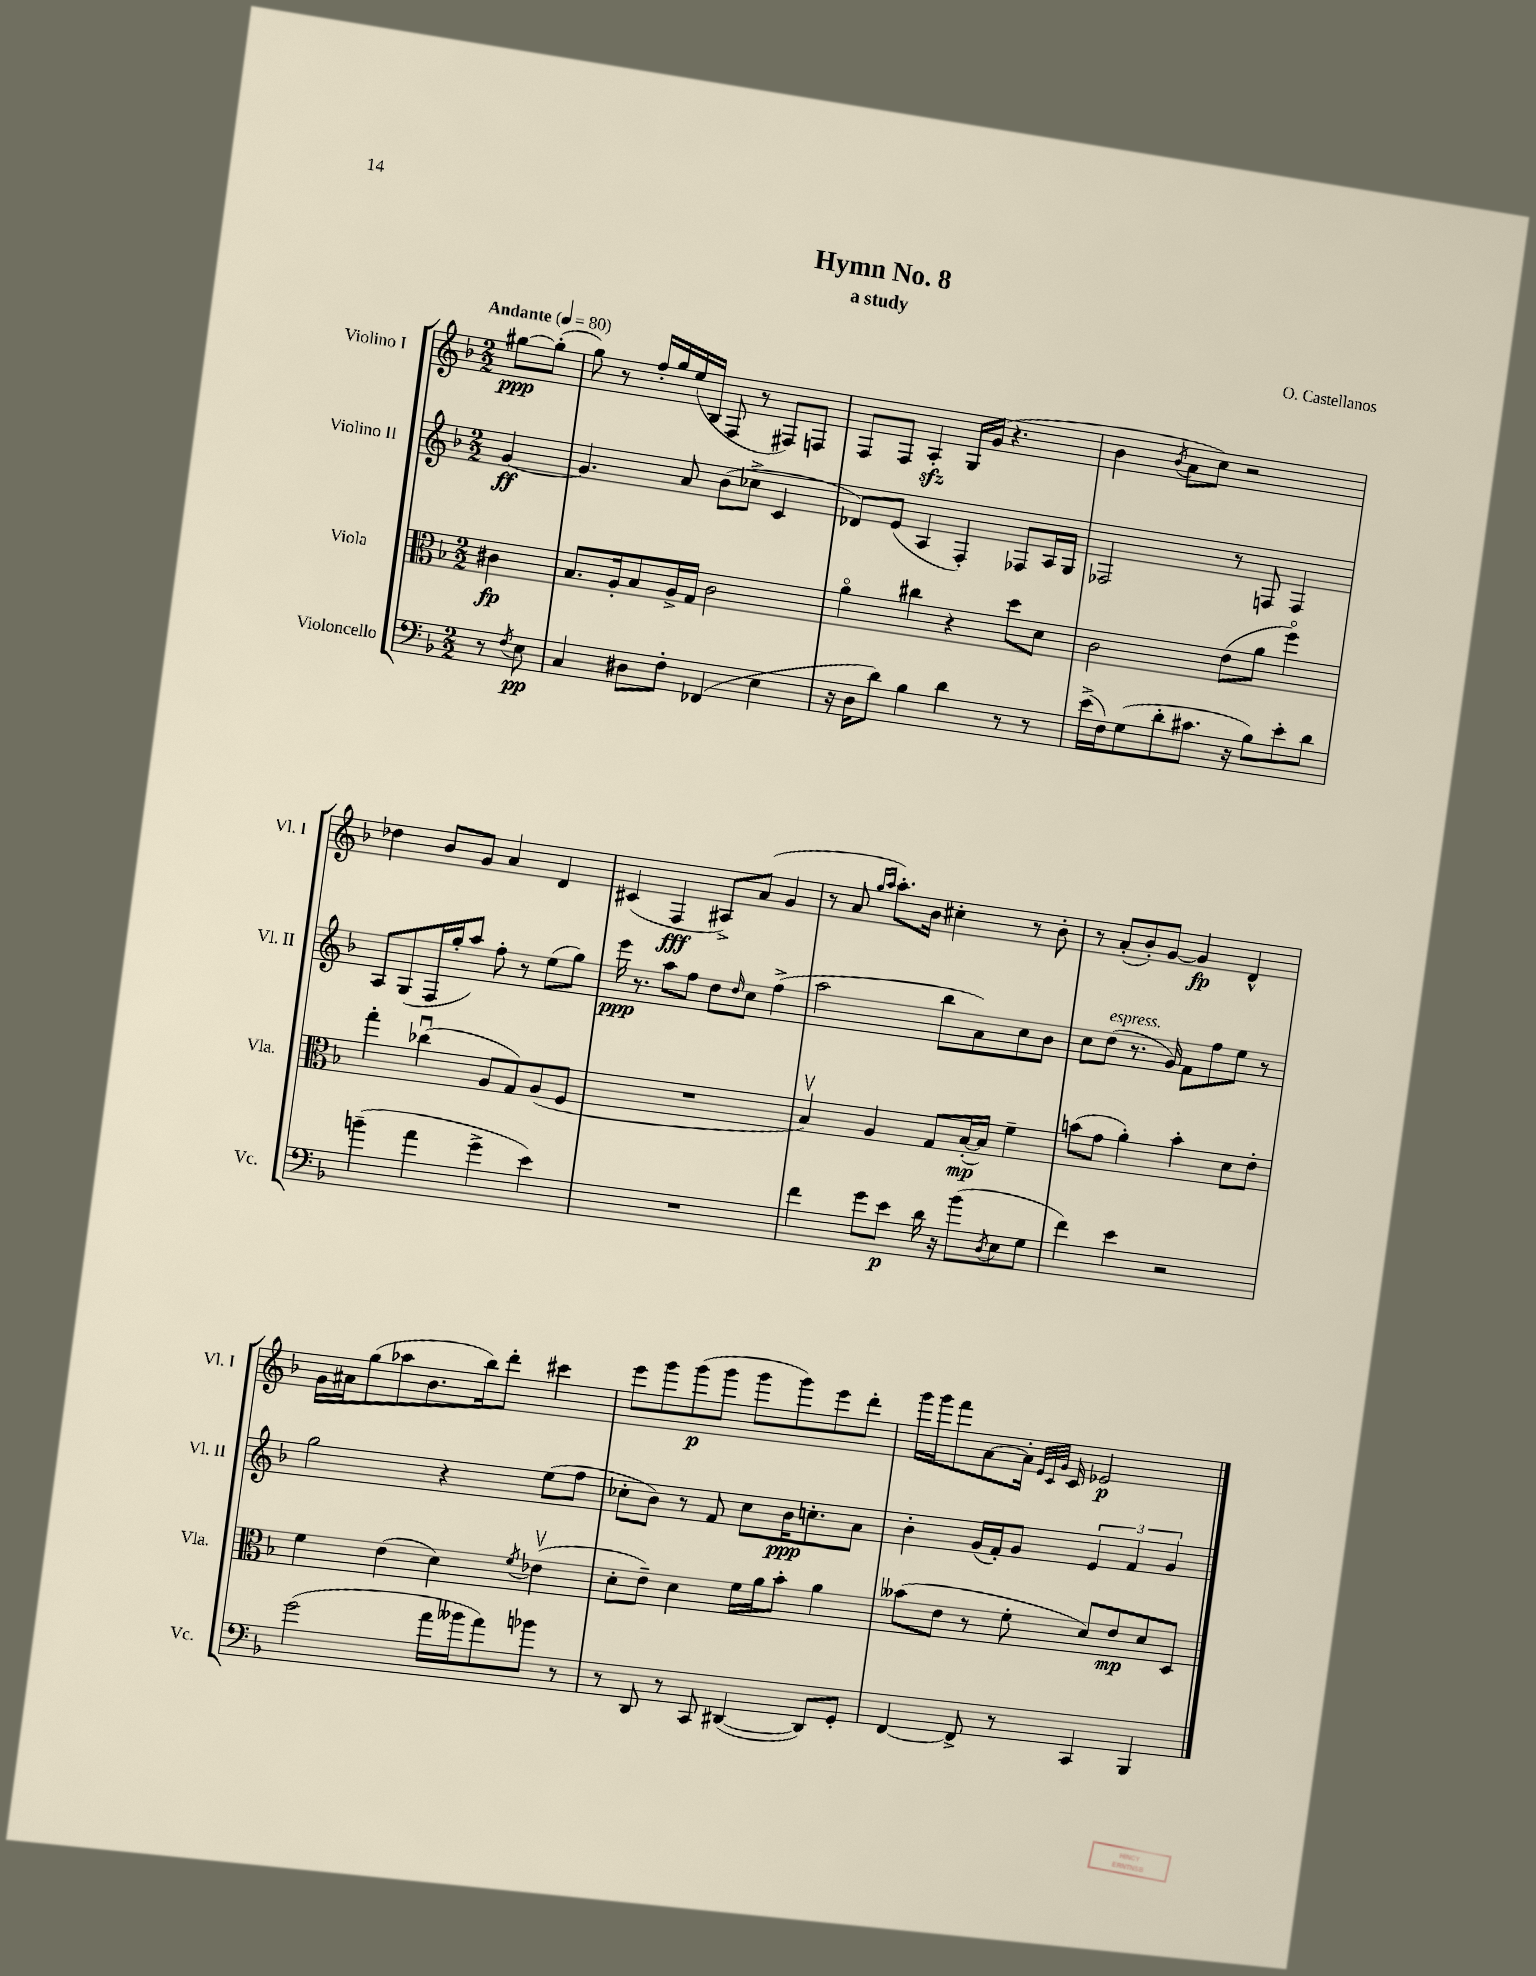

**kern	**kern	**kern	**kern
*staff4	*staff3	*staff2	*staff1
*clefF4	*clefC3	*clefG2	*clefG2
*k[b-]	*k[b-]	*k[b-]	*k[b-]
*M2/2	*M2/2	*M2/2	*M2/2
*MM80	*MM80	*MM80	*MM80
8r	4c#\	[4g/	[8gg#\L
8qF/	.	.	.
8E\	.	.	(8gg#'\]J
=	=	=	=
4C/	8.B-/L	4.g/]	8gg\)
.	.	.	8r
.	16A'/k	.	.
8D#\L	8B-/	.	16ff'/LL
.	.	.	16gg/
8F'\J	16A^/L	8a/	(16ee/
.	16G/JJ	.	16B-/JJ
(4FF-/	2c\	(8b-\L	8F/
.	.	8cc-^\J	8r
4E\	.	4c/	8F#/L)
.	.	.	8F/J
=	=	=	=
16r	4ao\	8d-/L)	8F/L
16D\LK	.	.	.
8d\J)	.	(8e/J	8F/J
4B-\	4cc#\	4A/	4A'/
4d\	4r	4F'/)	16G/LL
.	.	.	(16g/JJ
.	.	.	4.r
8r	8dd\L	8F-/L	.
8r	8d\J	16A/L	.
.	.	16G/JJ	.
=	=	=	=
(16e^\LL	2c\	2F-/	4b-\
16F\J)	.	.	.
(8G\	.	.	.
.	.	.	8qb-/
8d'\	.	.	8a\L
8.c#\J	.	.	8cc\J)
.	(8e\L	8r	2r
16r	.	.	.
8B-\L)	8a\J	8F/	.
8e'\	4ffo\)	4F/	.
8d\J	.	.	.
=	=	=	=
(4b~\	4gg'\	8A/L	4dd-\
.	.	(8G/	.
4a\	(4cc-u\	16F/L	8b-/L
.	.	16gg'/J	.
.	.	8aa/J)	8g/J
4g^\	8A/L	8ff'\	4a/
.	8G/)	8r	.
4e\)	(8A/	(8ee\L	4d/
.	8F/J	8gg\J)	.
=	=	=	=
1r	1r	16eee\	(4c#/
.	.	8.r	.
.	.	8aa\L	4F/
.	.	8ff\J	.
.	.	8dd\L	8A#^/L)
.	.	16qqdd/	.
.	.	8cc\J	(8a/J
.	.	(4ff^\	4g/
=	=	=	=
4f\	4B-v/)	2aa\	8r
.	.	.	8a/
.	.	.	16qqgg/LL
.	.	.	16qqaa/JJ
8g\L	4A/	.	8.aa'\L)
8e\J	.	.	.
.	.	.	16b-\Jk
16d\	8G/L	8bb-\L	4cc#'\
16r	.	.	.
(8b-\L	([16B-'/L	8a\)	.
.	16B-/]JJ)	.	.
8qD/	.	.	.
8E\	4f~\	8cc\	8r
8G\J	.	8b-\J	8b-'\
=	=	=	=
4f\)	(8b\L	8cc\L	8r
.	8g\J	(8dd\J	(8a'/L
4e\	4a'\)	8.r	8b-'/)
.	.	.	[8g/J
.	.	16g/)	.
2r	4b'\	8f\L	4g/]
.	.	8ff\	.
.	8d\L	8ee\J	4d^^/
.	8e'\J	8r	.
=	=	=	=
(2g\	4f\	2gg\	16g\LL
.	.	.	16a#\J
.	.	.	(8gg\
.	(4e\	.	8aa-\
.	.	.	8.b-\
16a\LL	4d\)	4r	.
16b--\J	.	.	16bb-\k)
8a\)	.	.	8ddd'\J
.	8qf/	.	.
8b-\J	(4e-v\	(8ee\L	4ccc#\
8r	.	8ff\J	.
=	=	=	=
8r	8d'\L	8cc-'\L	8eee\L
8DD/	8e~\J)	8b-\J)	8ggg\
8r	4d\	8r	(8ggg\
8CC/	.	8f/	8ggg\J
([4DD#/	16f\LL	8cc-\L	8ggg\L
.	16a\J	.	.
.	8b-'\J	16b-\K	8ggg\)
.	.	8.cc'\	.
8DD#/]L)	4a\	.	8eee\
8GG'/J	.	8a\J	8ddd'\J
=	=	=	=
[4FF/	(8b--\L	4b-'\	16ggg\LL
.	.	.	16ggg\J
.	8e\J	.	8fff\
8FF^/]	8r	(16g/LL	[8a\
.	.	16f'/J)	.
8r	8f'\	8g/J	16a'\]Jk
.	.	.	32qqe/LLL
.	.	.	32qqc/
.	.	.	32qqg/JJJ
.	.	.	16c/
4CC/	8d/L)	6e/	2e-/
.	8e/	.	.
.	.	6f/	.
4BBB-/	8d/	.	.
.	.	6g/	.
.	8D/J	.	.
==	==	==	==
*-	*-	*-	*-
